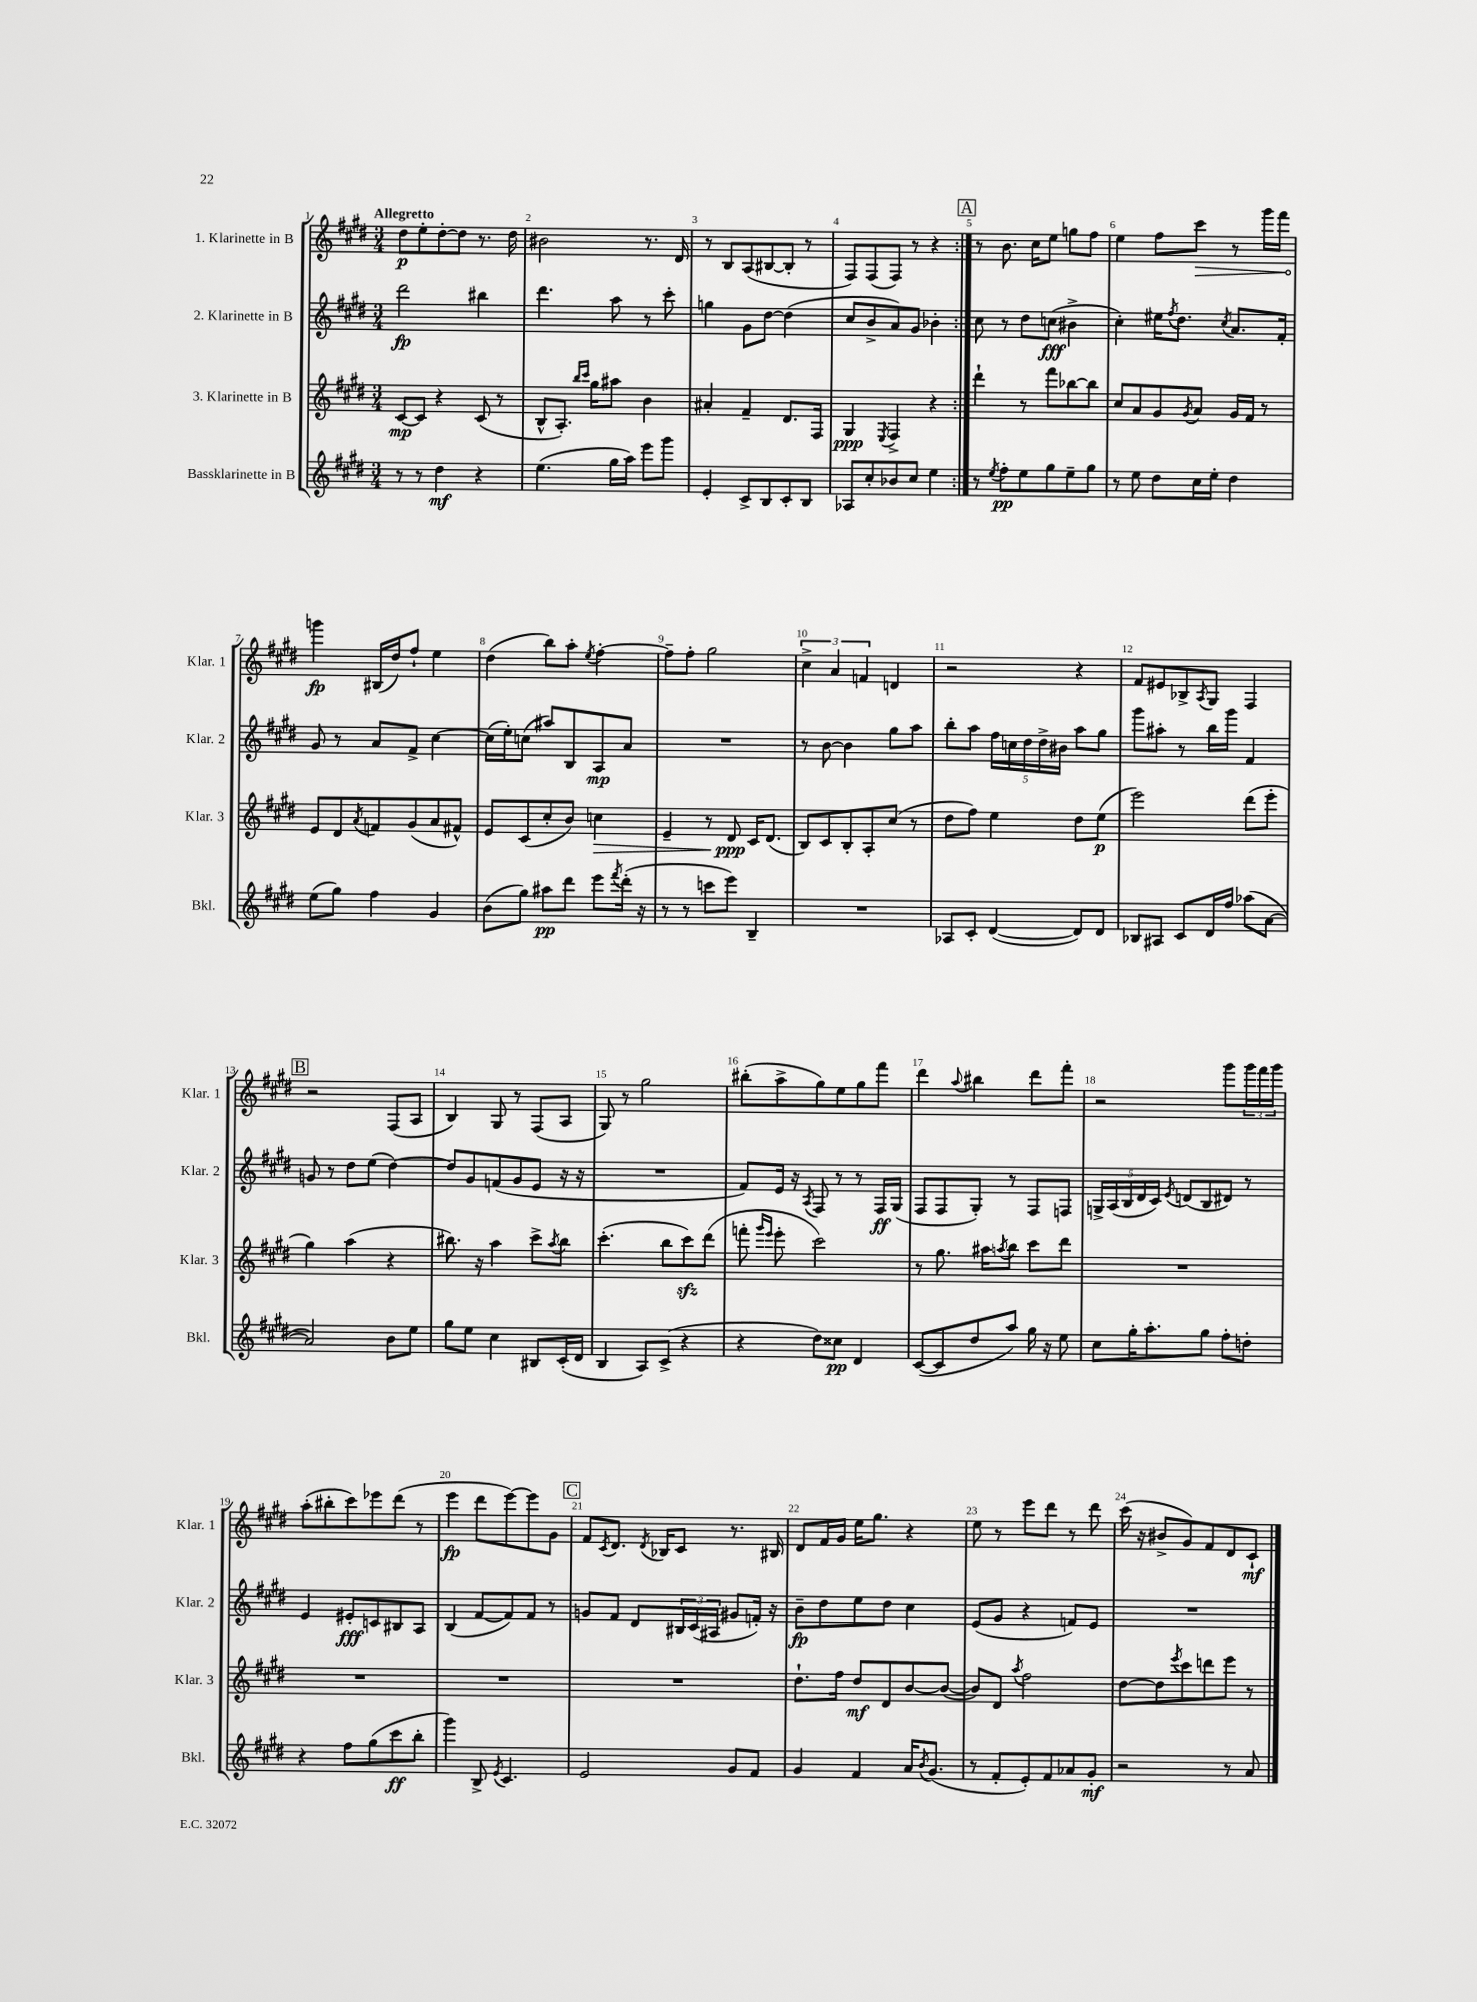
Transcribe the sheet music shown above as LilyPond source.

<<
\new StaffGroup <<
\new Staff = "s0" \with { instrumentName = "1. Klarinette in B" shortInstrumentName = "Klar. 1" } {
    \clef treble \key e \major \numericTimeSignature \time 3/4 \tempo "Allegretto"
    \repeat volta 2 { dis''8\p e''8-. dis''8~-. dis''8 r8. dis''16 |
    bis'2 r8. dis'16 |
    r8 b8 a8( bis8~ bis8-. r8 |
    fis8) fis8( fis8) r8 r4 | }
    \mark \markup { \box "A" } r8 b'8. cis''16 e''8 g''8 fis''8 |
    e''4 fis''8 \once \override Hairpin.circled-tip = ##t cis'''8\> r8 gis'''16 fis'''16 |
    g'''4\fp\! bis16( dis''16) fis''8-! e''4 |
    dis''4( b''8) a''8-. \acciaccatura { e''8 } fis''4~-. |
    fis''8-- fis''8-. gis''2 |
    \tuplet 3/2 { cis''4-> a'4 f'4 } d'4 |
    r2 r4 |
    fis'8 eis'8 bes8-> \acciaccatura { a8 } gis8 fis4 |
    \mark \markup { \box "B" } r2 fis8( a8 |
    b4) gis8 r8 fis8( a8 |
    gis8) r8 gis''2 |
    bis''8-.( a''8-> gis''8) e''8 gis''8 fis'''8 |
    dis'''4 \appoggiatura { a''8 } bis''4 dis'''8 fis'''8-. |
    r2 gis'''8 \tuplet 3/2 { gis'''16 fis'''16 gis'''16 } |
    a''8-.( bis''8-. cis'''8) ees'''8 dis'''8( r8 |
    e'''4\fp dis'''8 e'''8~) e'''8 gis'8 |
    \mark \markup { \box "C" } fis'8 \acciaccatura { cis'8 } dis'8. \acciaccatura { dis'8 } bes16 cis'8 r8. bis16 |
    dis'8 fis'16 gis'16 e''16 gis''8. r4 |
    e''8 r8 e'''8 dis'''8 r8 dis'''8 |
    cis'''16( r16 bis'8-> gis'8) fis'8 dis'8 cis'8-!\mf \bar "|." |
}
\new Staff = "s1" \with { instrumentName = "2. Klarinette in B" shortInstrumentName = "Klar. 2" } {
    \clef treble \key e \major \numericTimeSignature \time 3/4
    \repeat volta 2 { dis'''2\fp bis''4 |
    dis'''4. a''8 r8 cis'''8-. |
    g''4 gis'8 dis''8~ dis''4( |
    cis''8 b'8-> a'8) gis'8 bes'4-. | }
    \mark \markup { \box "A" } cis''8 r8 dis''8 c''8\fff( bis'4-> |
    cis''4-.) eis''16 \acciaccatura { fis''8 } dis''8. \acciaccatura { cis''8 } a'8. fis'16-. |
    gis'8 r8 a'8 fis'8-> cis''4~ |
    cis''16( e''16-.) c''8( ais''8) b8 a8\mp a'8 |
    R2. |
    r8 b'8~ b'4 gis''8 a''8 |
    b''8-. a''8 \tuplet 5/4 { fis''16 c''16 dis''16 dis''16-> bis'16 } a''8 gis''8 |
    gis'''8 ais''8-. r8 b''16 gis'''16 fis'4 |
    \mark \markup { \box "B" } g'8 r8 dis''8 e''8( dis''4~) |
    dis''8 gis'8 f'8( gis'8 e'8 r16 r16 |
    R2. |
    fis'8) e'16 r16 \acciaccatura { a8 } fis8 r8 r8 fis16\ff gis16( |
    fis8 fis8 gis8-.) r8 fis8 f8 |
    \tuplet 5/4 { g16-> a16( b16 dis'16 cis'16) } \acciaccatura { e'8 } d'8( b8 dis'8) r8 |
    e'4 eis'8-.\fff c'8 bis8 a8 |
    b4( fis'8~ fis'8) fis'8 r8 |
    \mark \markup { \box "C" } g'8 fis'8 dis'8 \tuplet 3/2 { bis16 cis'16( ais16 } gis'8 f'16-.) r16 |
    b'8--\fp dis''8 e''8 dis''8 cis''4 |
    e'8( gis'8 r4 f'8) e'8 |
    R2. \bar "|." |
}
\new Staff = "s2" \with { instrumentName = "3. Klarinette in B" shortInstrumentName = "Klar. 3" } {
    \clef treble \key e \major \numericTimeSignature \time 3/4
    \repeat volta 2 { cis'8~\mp cis'8 r4 cis'8( r8 |
    b8-^ a8.-.) \grace { b''16 cis'''16 } gis''16 ais''8 b'4 |
    ais'4-. fis'4-- dis'8. fis16 |
    gis4\ppp \acciaccatura { e8 } fis4-> r4 | }
    \mark \markup { \box "A" } dis'''4-! r8 fis'''8 bes''8~ bes''8 |
    cis''8 a'8 gis'8 \acciaccatura { gis'8 } a'8 gis'16 fis'16 r8 |
    e'8 dis'8 \acciaccatura { a'8 } f'8 gis'8( a'8 fis'8-^) |
    e'8 cis'8( cis''8-. b'8) c''4\> |
    e'4-- r8 dis'8\ppp\! cis'16 dis'8.( |
    b8) cis'8 b8-. a8-. cis''8( r8 |
    dis''8 fis''8) e''4 dis''8 e''8\p( |
    e'''2) dis'''8( e'''8-. |
    \mark \markup { \box "B" } gis''4) a''4( r4 |
    bis''8.) r16 a''4 cis'''8-> \acciaccatura { a''8 } bis''8 |
    cis'''4.-.( b''8 cis'''8\sfz) dis'''8( |
    f'''8-. \grace { gis'''16 e'''16 } e'''8-. cis'''2) |
    r8 gis''8. ais''16 \acciaccatura { a''8 } b''8 cis'''8 dis'''8 |
    R2. |
    R2. |
    R2. |
    \mark \markup { \box "C" } R2. |
    dis''8.-! fis''16 dis''8\mf dis'8 b'8~ b'8~( |
    b'8) dis'8 \acciaccatura { a''8 } fis''2 |
    dis''8~ dis''8 \acciaccatura { e'''8 } cis'''8 d'''8 e'''8 r8 \bar "|." |
}
\new Staff = "s3" \with { instrumentName = "Bassklarinette in B" shortInstrumentName = "Bkl." } {
    \clef treble \key e \major \numericTimeSignature \time 3/4
    \repeat volta 2 { r8 r8 dis''4\mf r4 |
    e''4.( gis''16 a''16) e'''8 gis'''8 |
    e'4-. cis'8-> b8 cis'8-. b8 |
    aes8 cis''8-. bes'8 cis''8 e''4 | }
    \mark \markup { \box "A" } r8 \acciaccatura { e''8 } fis''8-.\pp e''8 gis''8 e''8-- gis''8 |
    r8 e''8 dis''8 cis''16 e''16-. dis''4 |
    e''8( gis''8) fis''4 gis'4 |
    b'8( gis''8) ais''8\pp dis'''8 e'''8 \acciaccatura { fis'''8 } dis'''16-.( r16 |
    r8 r8 c'''8 e'''8) b4-- |
    R2. |
    aes8 cis'8-. dis'4~( dis'8) dis'8 |
    bes8 ais8 cis'8 dis'16 fis''16 aes''8( a'8~ |
    \mark \markup { \box "B" } a'2) b'8 e''8 |
    gis''8 e''8 cis''4 bis8 cis'16-.( dis'16 |
    b4 a8) cis'8->( r4 |
    r4 dis''8) cisis''8\pp dis'4 |
    cis'8~( cis'8 dis''8 a''8) gis''16 r16 e''8 |
    cis''8 gis''16-. a''8.-. gis''8 fis''8-. d''8-. |
    r4 fis''8 gis''8( cis'''8\ff b''8-. |
    gis'''4) b8-> \acciaccatura { e'8 } cis'4. |
    \mark \markup { \box "C" } e'2 gis'8 fis'8 |
    gis'4 fis'4 a'16 \acciaccatura { b'8 } gis'8.( |
    r8 fis'8-. e'8-.) fis'8 aes'8 gis'8-.\mf |
    r2 r8 a'8 \bar "|." |
}
>>
>>
\layout { \context { \Score \override BarNumber.break-visibility = ##(#f #t #t) barNumberVisibility = #all-bar-numbers-visible } }
